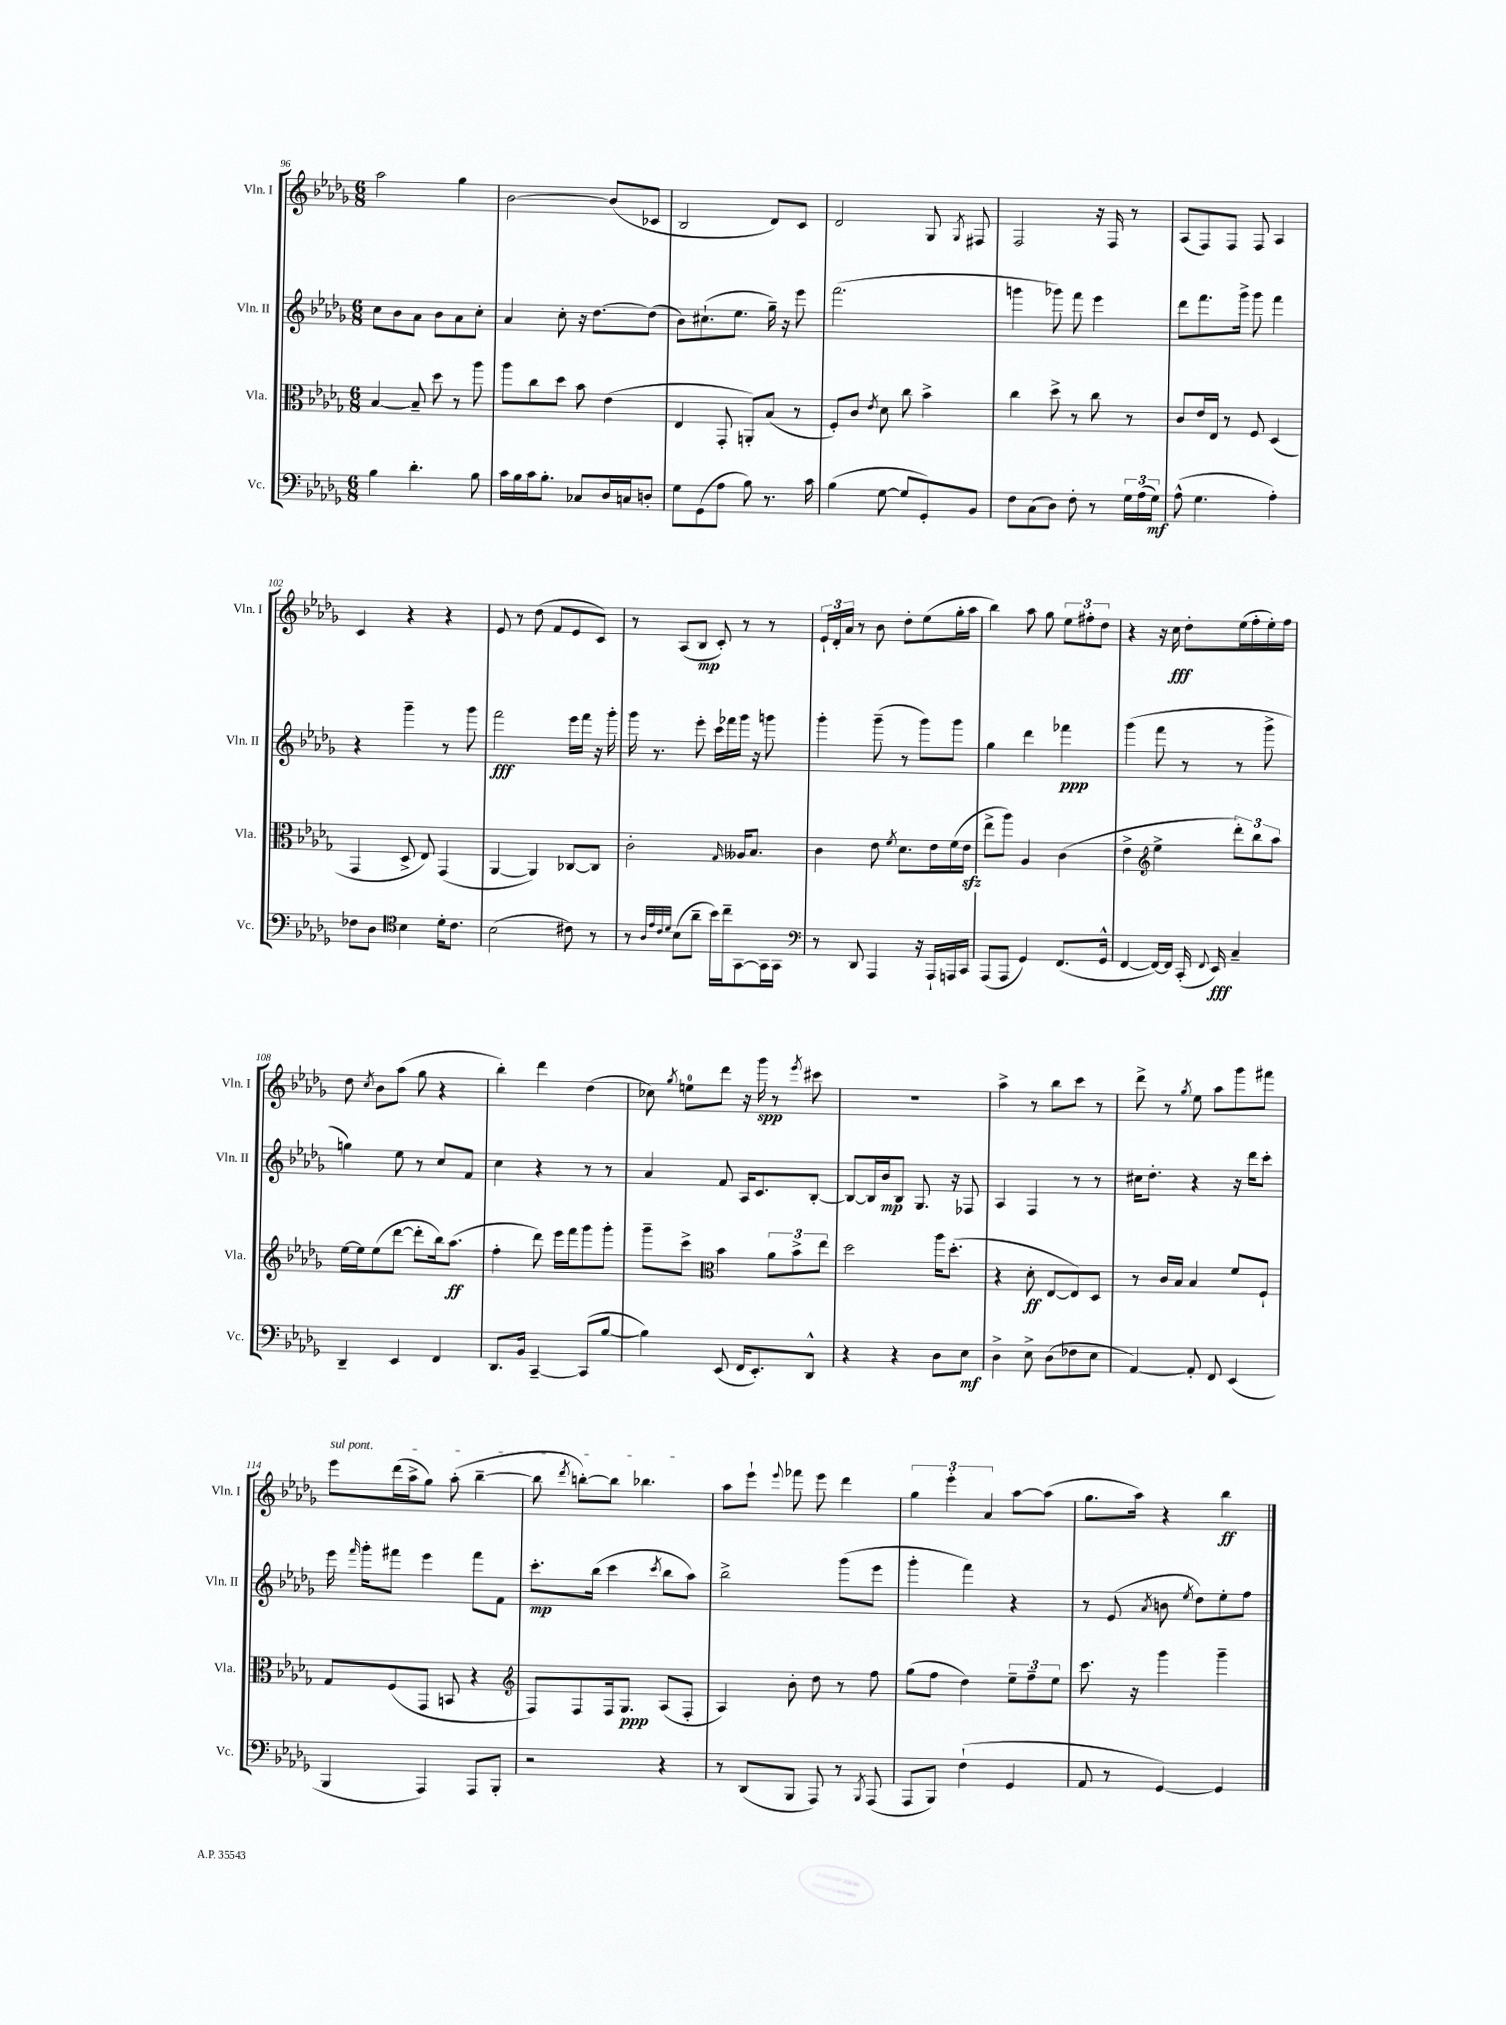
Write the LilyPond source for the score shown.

<<
\new StaffGroup <<
\new Staff = "s0" \with { instrumentName = "Vln. I" shortInstrumentName = "Vln. I" } {
    \clef treble \key des \major \numericTimeSignature \time 6/8
    \autoBeamOff aes''2 ges''4 |
    bes'2~ bes'8[( ces'8] |
    bes2 des'8[) c'8] |
    des'2 ges8 \acciaccatura { ges8 } fis8 |
    f2 r16 f16 r8 |
    aes8[( f8) f8] f8 aes4 |
    c'4 r4 r4 |
    ees'8 r8 des''8( f'8[ ees'8 c'8]) |
    r8 aes8[( bes8]\mp c'8-.) r8 r8 |
    \tuplet 3/2 { ees'16[-! des'16-. aes'16] } r8 bes'8 des''8[-. ees''8( ges''16-. aes''16] |
    bes''4) aes''8 ges''8 \tuplet 3/2 { ees''8[ fis''8-. des''8] } |
    r4 r16 c''16\fff des''8[-. ees''16( f''16-. ees''16-.) f''16] |
    des''8 \acciaccatura { c''8 } bes'8[ aes''8]( ges''8 r4 |
    bes''4-.) des'''4 des''4( |
    ces''8) \acciaccatura { ges''8 } e''8[-0 des'''8] r16 ges'''16\spp r8 \acciaccatura { ees'''8 } cis'''8 |
    R2. |
    aes''4-> r8 bes''8[ c'''8] r8 |
    des'''8-> r8 \acciaccatura { ges''8 } ees''8 aes''8[ ges'''8 fis'''8] |
    \once \override TextSpanner.bound-details.left.text = \markup { \italic "sul pont." } ees'''8[\startTextSpan des'''16( aes''16-> ges''8]) aes''8-.( bes''4~-- |
    bes''8 \acciaccatura { des'''8 } b''8[~-.) b''8] bes''4.\stopTextSpan |
    aes''8[ ees'''8]-! \appoggiatura { ees'''8 } fes'''8 ees'''8 des'''4 |
    \tuplet 3/2 { ges''4 ees'''4-. aes'4 } aes''8[~ aes''8]( |
    ges''8.[ aes''16]) r4 bes''4\ff \bar "|." |
}
\new Staff = "s1" \with { instrumentName = "Vln. II" shortInstrumentName = "Vln. II" } {
    \clef treble \key des \major \numericTimeSignature \time 6/8
    \autoBeamOff c''8[ bes'8 aes'8] bes'8[ aes'8 c''8]-. |
    aes'4 c''8-. r16 des''8.[~ des''8]( |
    bes'8[) cis''8.-!( ees''8.] ges''16--) r16 ees'''8 |
    f'''2.( |
    g'''4 ges'''8) f'''8 ees'''4 |
    des'''8[ f'''8. ges'''16]-> ges'''8 f'''4 |
    r4 ges'''4-- r8 ges'''8 |
    f'''2\fff ees'''16[ f'''16] r16 ges'''16-. |
    ges'''16 r8. ees'''8-. c'''16[ fes'''16 ges'''16] r16 g'''8 |
    ges'''4-. ges'''8--( r8 ges'''8[) ges'''8] |
    ges''4 des'''4 fes'''4\ppp |
    ges'''4( f'''8 r8 r8 ges'''8-> |
    g''4) ees''8 r8 c''8[ f'8] |
    c''4 r4 r8 r8 |
    aes'4 f'8 aes16[ c'8. bes8]~-. |
    bes8[~ bes16 bes'16\mp bes8] ges8. r16 fes8 |
    aes4 f4 r8 r8 |
    cis''16[ des''8.]-. r4 r16 des'''16[ c'''8]-. |
    ees'''16 \grace { f'''16 } ges'''16[-. fis'''8] ees'''4 fis'''8[ f'8] |
    c'''8.[-.\mp bes''16]( c'''4 \acciaccatura { c'''8 } bes''8[ aes''8]) |
    bes''2-> ges'''8[( ees'''8] |
    ges'''4-. f'''4) r4 |
    r8 ees'8( \acciaccatura { aes'8 } b'8 \acciaccatura { ees''8 } des''8[) ees''8-. f''8] \bar "|." |
}
\new Staff = "s2" \with { instrumentName = "Vla." shortInstrumentName = "Vla." } {
    \clef alto \key des \major \numericTimeSignature \time 6/8
    \autoBeamOff bes4~ bes8-- des''8 r8 aes''8 |
    aes''8[ c''8 des''8] bes'8 ees'4( |
    ees4 ges,8-. a,8[-.) bes8]( r8 |
    f8[-.) c'8] \acciaccatura { ees'8 } des'8 c''8 bes'4-> |
    c''4 des''8-> r8 c''8 r8 |
    c'8[ ees'16 ees16] r8 f8 des4( |
    ges,4 des8-> ees8) ges,4( |
    aes,4~ aes,4) ces8[~ ces8] |
    c'2-. \grace { ges16 } aeses16[ bes8.] |
    c'4 ees'8 \acciaccatura { f'8 } des'8.[ ees'16 f'16( ees'16]\sfz |
    ees''8[-> aes''8]) aes4 c'4( |
    ees'4-> \clef treble ees''4-> \tuplet 3/2 { des'''8[-.) bes''8 aes''8] } |
    ees''16[~ ees''16 ees''8( des'''8]~ des'''8[-. bes''16) aes''8.]\ff( |
    f''4-. des'''8) ees'''16[ f'''16 ges'''8 ges'''8]-. |
    ges'''8[-- c'''8]-> \clef alto bes'4 \tuplet 3/2 { aes'8[ bes'8-> ees''8] } |
    des''2 aes''16[ des''8.]-.( |
    r4 des'8-.\ff ees8[~ ees8) des8] |
    r8 c'16[ bes16] bes4 f'8[ f8]-! |
    ges8[ f8( ges,8] b,8 r4 |
    \clef treble f8[) f8 f16 ges8.]\ppp aes8[( f8]-. |
    aes4) bes'8-. des''8 r8 f''8 |
    ges''8[( f''8] des''4) \tuplet 3/2 { ees''8[-- f''8-- ees''8] } |
    c'''8. r16 ges'''4 ges'''4-- \bar "|." |
}
\new Staff = "s3" \with { instrumentName = "Vc." shortInstrumentName = "Vc." } {
    \clef bass \key des \major \numericTimeSignature \time 6/8
    \autoBeamOff bes4 des'4.-. bes8 |
    c'16[ bes16 c'16 bes8.]-. ces8[ des16 c16 d8]-. |
    ges8[ ges,8( aes8] bes8) r8. c'16 |
    bes4( ges8~ ges8[ ges,8-.) bes,8] |
    f8[ c8( des8]) f8-. r8 \tuplet 3/2 { ges16[ aes16( ges16]\mf) } |
    aes8-^( ges4. aes4-.) |
    fes8[ des8] \clef tenor bes4 des'16[-. c'8.] |
    bes2( cis'8) r8 |
    r8 \grace { aes32[ ees'32 c'32 des'32] } bes8[( aes'8]-- bes'16[) c''16-- ges,8~ ges,16 ges,16] |
    \clef bass r8 des,8 aes,,4 r16 aes,,16[-! a,,16 c,16] |
    aes,,8[( aes,,8] ges,4) f,8.[( ges,16]-^ |
    f,4~ f,16[~) f,16] c,16-.( \appoggiatura { f,8 } ees,16\fff) c4-- |
    des,4-- ees,4 f,4 |
    des,8.[ bes,16] c,4~-- c,8[( bes8]~ |
    bes4) ees,8( f,16[ ees,8.-.) des,8]-^ |
    r4 r4 des8[ ees8]\mf |
    des4-> ees8-> des8[( fes8 ees8] |
    aes,4~) aes,8-. f,8 ees,4( |
    bes,,4 aes,,4) aes,,8[ bes,,8]-. |
    r2 r4 |
    r8 des,8[( bes,,8] aes,,8) r8 \acciaccatura { bes,,8 } aes,,8( |
    aes,,8[ bes,,8]) f4-!( ges,4 |
    aes,8 r8 ges,4~) ges,4 \bar "|." |
}
>>
>>
\layout { \context { \Score currentBarNumber = #96 } }
